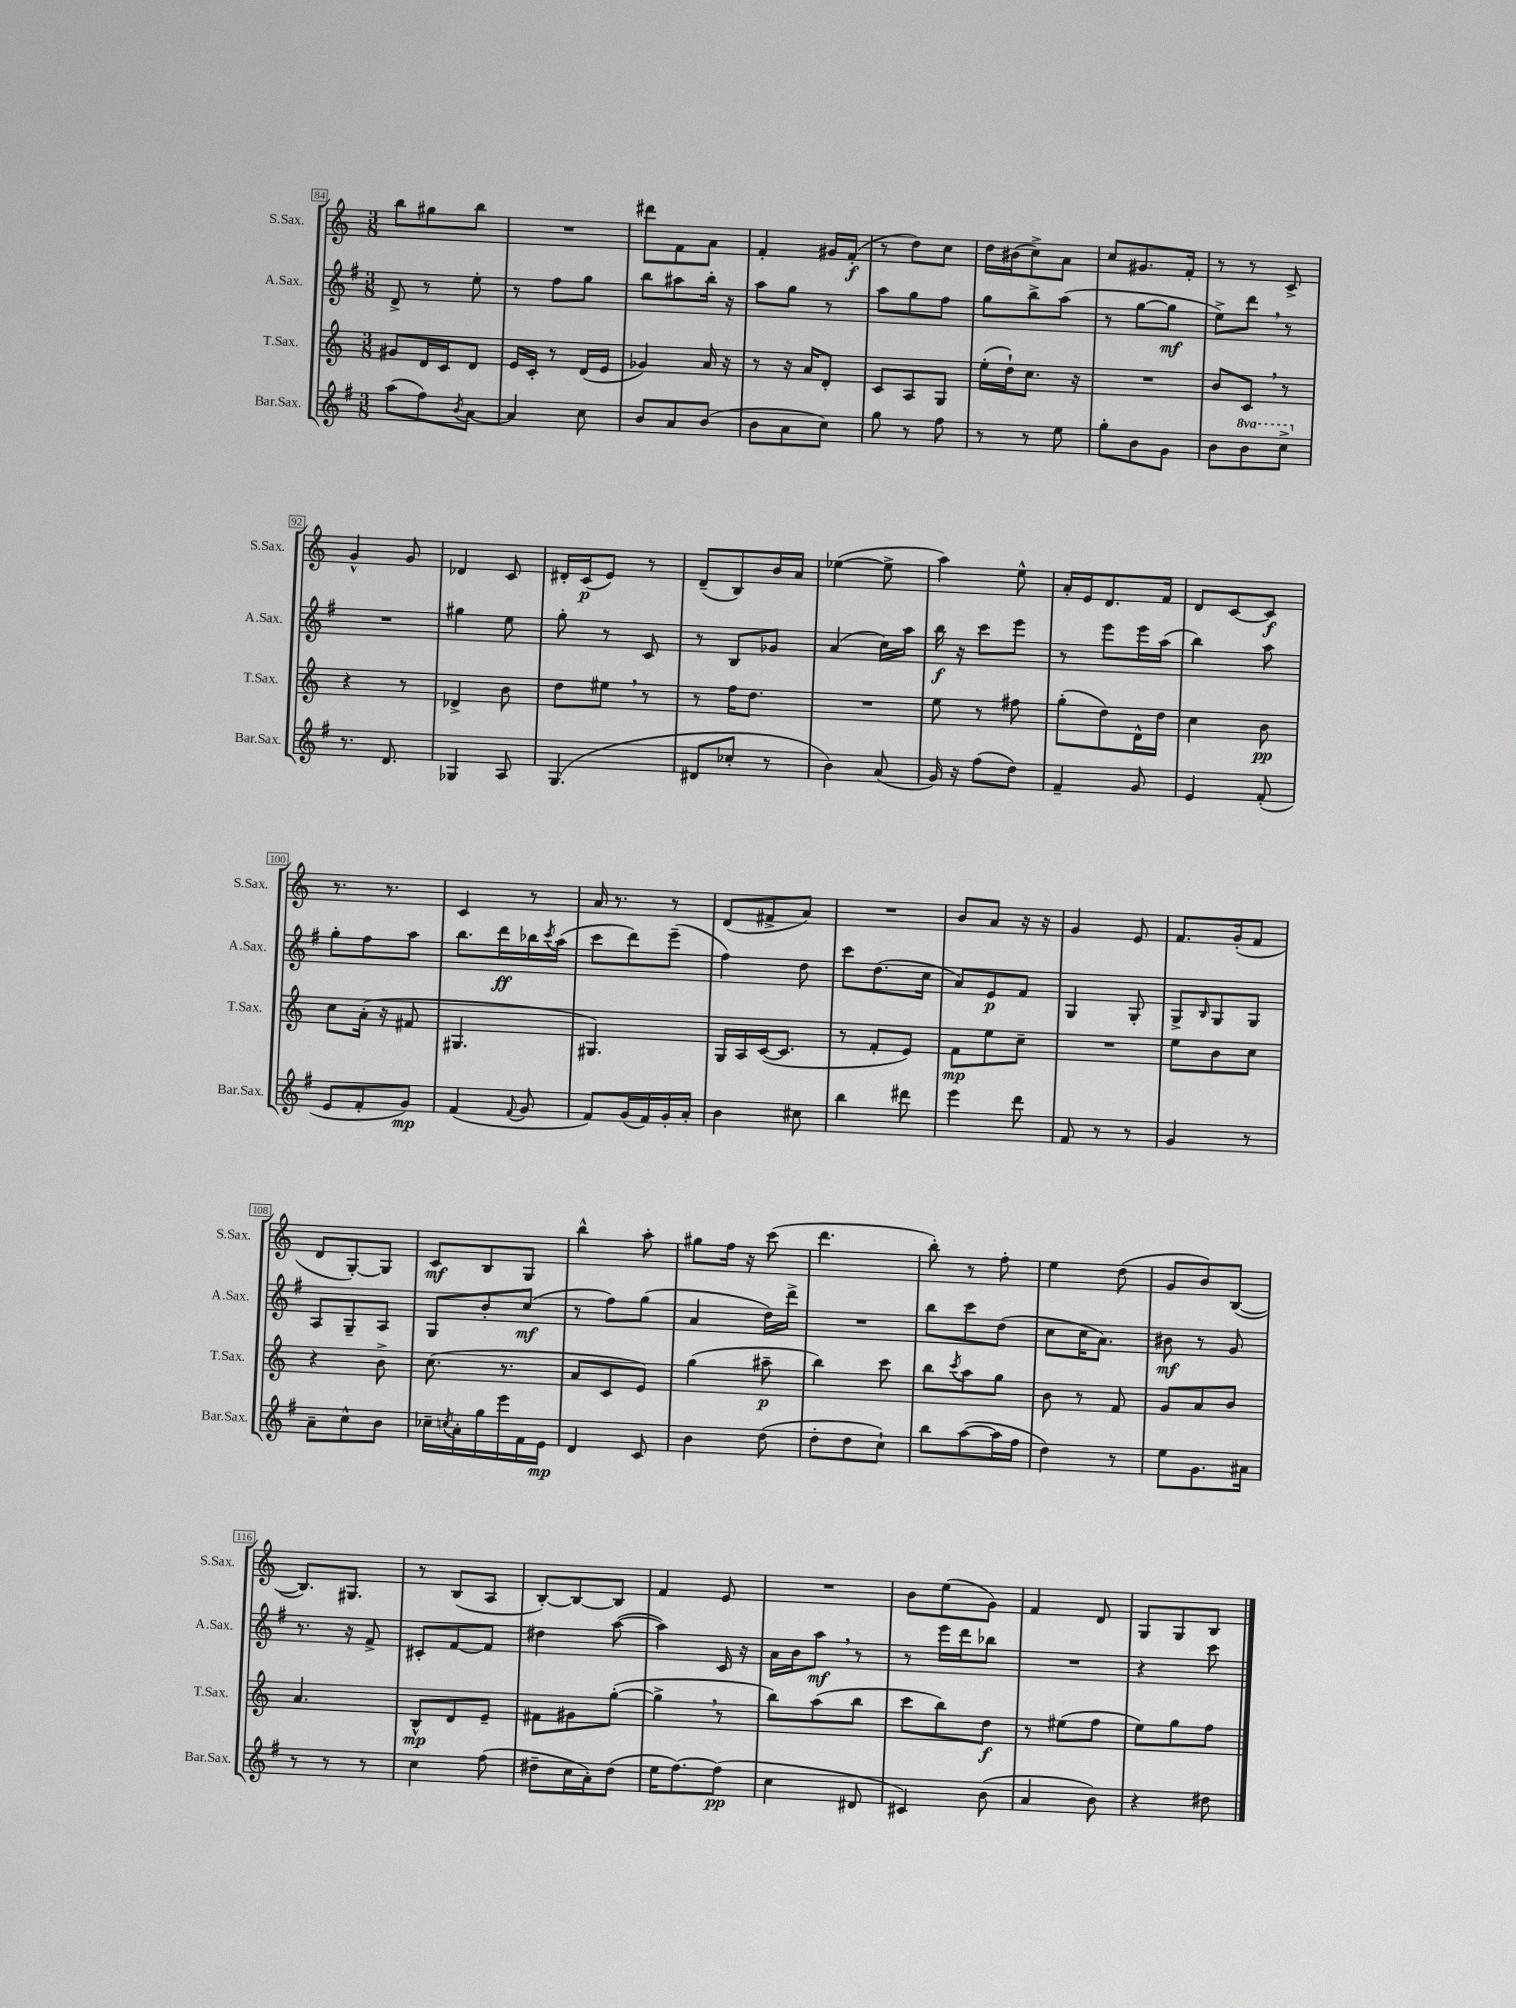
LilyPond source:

<<
\new StaffGroup <<
\new Staff = "s0" \with { instrumentName = "S.Sax." shortInstrumentName = "S.Sax." } {
    \clef treble \key c \major \numericTimeSignature \time 3/8
    b''8 gis''8 b''8 |
    R4. |
    dis'''8 f'8 a'8 |
    f'4-. gis'16 f'16-.\f( |
    r8 d''8) c''8 |
    d''16 bis'16( c''8->) a'8 |
    c''8 gis'8. f'16-. |
    r8 r8 c'8-> |
    g'4-^ g'8 |
    des'4 c'8 |
    dis'16-. c'16\p( e'8) r8 |
    d'8--( b8) b'16 a'16 |
    ees''4~( ees''8-> |
    a''4) e''8-^ |
    a'16-. e'16 d'8. f'16 |
    d'8 c'8~ c'8\f |
    r8. r8. |
    c'4 r8 |
    a'16 r8. r8 |
    d'8( fis'8-> a'8) |
    R4. |
    b'8 a'8 r16 r16 |
    g'4 e'8 |
    f'8. g'16-.( f'8 |
    d'8 g8~-.) g8 |
    c'8\mf b8 g8 |
    b''4-^ a''8-. |
    gis''8 f''16 r16 c'''8( |
    d'''4. |
    b''8-.) r8 f''8-. |
    e''4 d''8( |
    g'8 b'8) b8~( |
    b8.) gis8. |
    r8 b8( a8 |
    b8~-.) b8~ b8 |
    f'4 e'8 |
    R4. |
    b'8 e''8( g'8) |
    f'4 d'8 |
    g8 g8 b8 \bar "|." |
}
\new Staff = "s1" \with { instrumentName = "A.Sax." shortInstrumentName = "A.Sax." } {
    \clef treble \key g \major \numericTimeSignature \time 3/8
    d'8-> r8 e''8-. |
    r8 fis''8 g''8 |
    b''8 ais''8 b''16-. r16 |
    a''8 g''8 r8 |
    a''8 g''8 fis''8 |
    g''8 b''8-> a''8( |
    r8 g''8~ g''8\mf |
    e''8->) d'''8 \breathe r8 |
    R4. |
    gis''4 e''8 |
    g''8-. r8 c'8 |
    r8 b8 ges'8 |
    a'4( c''16) a''16 |
    b''16\f r16 c'''8 e'''8 |
    r8 e'''8 e'''16 a''16( |
    b''4) a''8 |
    g''8-. fis''8 a''8 |
    b''8. d'''16\ff bes''16 \acciaccatura { c'''8 } a''16( |
    c'''8 d'''8) e'''8--( |
    fis''4) d''8 |
    c'''8 d''8.( c''16 |
    a'8) e'8\p fis'8 |
    g4 g8-. |
    g8-> \grace { b16 } g8 g8 |
    a8 g8-- a8 |
    g8 b'8-. c''8\mf( |
    r8 fis''8) g''8( |
    a'4 d''16) d'''16-> |
    R4. |
    b''8 c'''8 d''8( |
    c''8 c''16 a'8.) |
    bis'8\mf r8 g'8 |
    r8. r16 fis'8-> |
    cis'8-. fis'8~ fis'8 |
    dis''4 a''8~( |
    a''4) c'16 r16 |
    a'16 b'16 a''8\mf \breathe r8 |
    r8 e'''16 d'''16 bes''8 |
    R4. |
    r4 c'''8 \bar "|." |
}
\new Staff = "s2" \with { instrumentName = "T.Sax." shortInstrumentName = "T.Sax." } {
    \clef treble \key c \major \numericTimeSignature \time 3/8
    gis'8 d'16 c'16 d'8 |
    e'16 c'16-. r8 d'16( e'16 |
    ges'4) a'16 r16 |
    r8 r16 a'16 d'8-. |
    c'8 a8 g8 |
    e''16-.( d''16-!) c''8. r16 |
    R4. |
    b'8 c'8 \breathe r8 |
    r4 r8 |
    des'4-> b'8 |
    d''8 eis''8 \breathe r8 |
    r8 f''16 d''8. |
    R4. |
    e''8 r8 fis''8 |
    g''8-.( d''8) d'16-^ d''16 |
    c''4 b'8\pp |
    c''8 a'16-.( r16 fis'8 |
    gis4. |
    gis4.) |
    g16 a16 c'16~( c'8. |
    r8 f'8-. e'8) |
    f'8\mp e''8 c''8-- |
    R4. |
    e''8 b'8 c''8 |
    r4 b'8-> |
    c''8.( r8. |
    a'8 c'8 e'8) |
    g''4( ais''8--\p |
    b''4) c'''8 |
    b''8 \acciaccatura { c'''8 } a''8 g''8 |
    b'8 r8 f'8 |
    g'8 a'8 b'8 |
    a'4. |
    b8-^\mp d'8 e'8-- |
    fis'8 gis'8 g''8~-.( |
    g''4-> \breathe r8 |
    b''8) a''8( b''8 |
    c'''8 b''8) d''8\f |
    r8 eis''8( f''8 |
    e''8) g''8 f''8 \bar "|." |
}
\new Staff = "s3" \with { instrumentName = "Bar.Sax." shortInstrumentName = "Bar.Sax." } {
    \clef treble \key g \major \numericTimeSignature \time 3/8 \set Staff.ottavationMarkups = #ottavation-simple-ordinals
    a''8( fis''8) \acciaccatura { b'8 } a'8~ |
    a'4 c''8 |
    b'8 a'8 b'8( |
    b'8 a'8 c''8) |
    g''8 r8 fis''8 |
    r8 r8 e''8 |
    g''8-. b'8 g'8 |
    b'8 \ottava #1 b''8 c'''8-> \ottava #0 |
    r8. d'8. |
    ges4 a8 |
    g4.( |
    dis'8 ces''8-. r8 |
    b'4) a'8( |
    g'16) r16 fis''8( d''8) |
    fis'4-- g'8 |
    e'4 fis'8-.( |
    e'8 fis'8-. g'8\mp) |
    fis'4( \appoggiatura { fis'8 } g'8 |
    fis'8) g'16( fis'16) g'16-. a'16-. |
    b'4 cis''8 |
    b''4 dis'''8 |
    e'''4 d'''8 |
    fis'8 r8 r8 |
    g'4 r8 |
    a'8-- c''8-^ b'8 |
    ces''16-- \acciaccatura { c''8 } a'16-. g''16 e'''16 fis'16 e'16\mp |
    d'4 c'8 |
    b'4 d''8( |
    d''8-. d''8 c''8-!) |
    b''8 a''8~( a''16 fis''16 |
    d''4) r8 |
    e''8 g'8. ais'16 |
    r8 r8 r8 |
    c''4 fis''8( |
    dis''8-- c''16 a'16-.) dis''8( |
    e''16 fis''8.~) fis''8\pp( |
    c''4 dis'8 |
    cis'4) b'8( |
    a'4 b'8) |
    r4 dis''8 \bar "|." |
}
>>
>>
\layout { \context { \Score currentBarNumber = #84 \override BarNumber.stencil = #(make-stencil-boxer 0.1 0.3 ly:text-interface::print) } }
